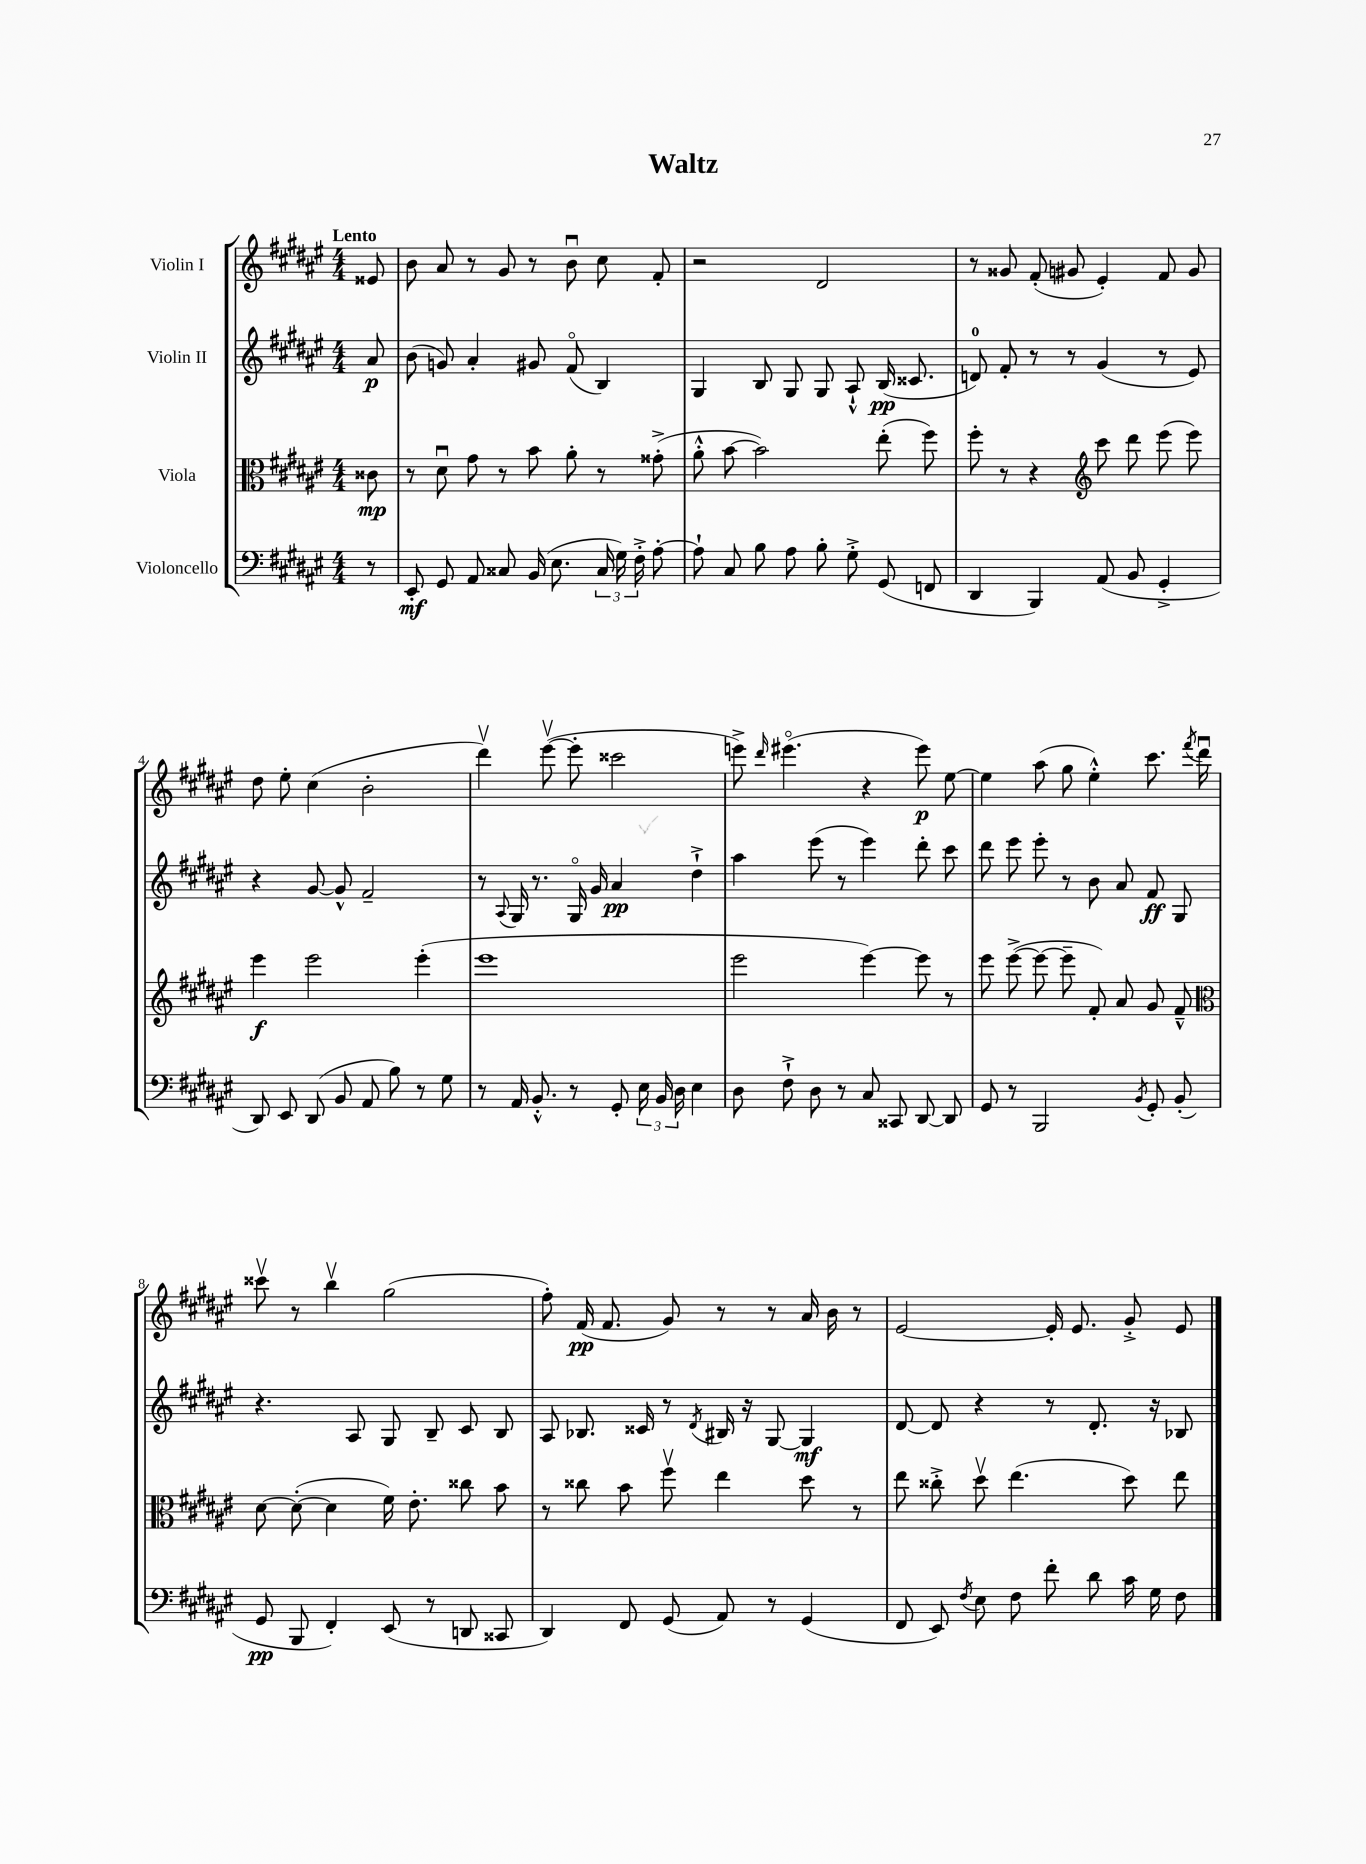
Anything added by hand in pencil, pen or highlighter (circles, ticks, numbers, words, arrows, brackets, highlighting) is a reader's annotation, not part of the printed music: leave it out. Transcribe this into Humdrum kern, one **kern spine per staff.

**kern	**dynam	**kern	**dynam	**kern	**dynam	**kern	**dynam
*part4	*part4	*part3	*part3	*part2	*part2	*part1	*part1
*staff4	*staff4	*staff3	*staff3	*staff2	*staff2	*staff1	*staff1
*I"Violoncello	*	*I"Viola	*	*I"Violin II	*	*I"Violin I	*
*clefF4	*	*clefC3	*	*clefG2	*	*clefG2	*
*k[f#c#g#d#a#e#]	*	*k[f#c#g#d#a#e#]	*	*k[f#c#g#d#a#e#]	*	*k[f#c#g#d#a#e#]	*
*M4/4	*	*M4/4	*	*M4/4	*	*M4/4	*
=	=	=	=	=	=	=	=
!	!	!	!	!	!	!LO:TX:a:B:t=Lento	!
8r	.	8c##X\	mp	8a#/	p	8e##X/	.
=1	=1	=1	=1	=1	=1	=1	=1
8EE#'/	mf	8r	.	(8b\	.	8b\	.
8GG#/	.	8d#u\	.	8gn/)	.	8a#/	.
8AA#/	.	8g#\	.	4a#'/	.	8r	.
8C##X/	.	8r	.	.	.	8g#/	.
(16BB/	.	8b\	.	8g#X/	.	8r	.
8.E#\	.	.	.	.	.	.	.
.	.	8a#'\	.	(8f#/	.	8bu\	.
24C##/	.	8r	.	4B/)	.	8cc#\	.
24G#\)	.	.	.	.	.	.	.
24F#'^\	.	.	.	.	.	.	.
[8A#'\	.	(8g##X'^\	.	.	.	8f#'/	.
=2	=2	=2	=2	=2	=2	=2	=2
8A#`\]	.	8a#'^^\	.	4G#/	.	2r	.
8C#/	.	[8b\	.	.	.	.	.
8B\	.	2b\])	.	8B/	.	.	.
8A#\	.	.	.	8G#/	.	.	.
8B'\	.	.	.	8G#/	.	2d#/	.
8G#'^\	.	.	.	8A#`^^/	.	.	.
(8GG#/	.	(8ee#'\	.	(16B/	pp	.	.
.	.	.	.	8.c##X/	.	.	.
8FFn/	.	8ff#\)	.	.	.	.	.
=3	=3	=3	=3	=3	=3	=3	=3
4DD#/	.	8ff#'\	.	8dn/)	.	8r	.
.	.	8r	.	8f#'/	.	8g##X/	.
4BBB/)	.	4r	.	8r	.	(8f#'/	.
.	.	.	.	8r	.	8g#X/	.
*	*	*clefG2	*	*	*	*	*
(8AA#/	.	8ccc#\	.	(4g#/	.	4e#'/)	.
8BB/	.	8ddd#\	.	.	.	.	.
4GG#'^/	.	(8eee#\	.	8r	.	8f#/	.
.	.	8eee#\)	.	8e#/)	.	8g#/	.
!!LO:LB:g=z
=4	=4	=4	=4	=4	=4	=4	=4
8DD#/)	.	4eee#\	f	4r	.	8dd#\	.
8EE#/	.	.	.	.	.	8ee#'\	.
(8DD#/	.	2eee#\	.	[8g#/	.	(4cc#\	.
8BB/	.	.	.	8g#^^/]	.	.	.
8AA#/	.	.	.	2f#~/	.	2b'\	.
8B\)	.	.	.	.	.	.	.
8r	.	(4eee#'\	.	.	.	.	.
8G#\	.	.	.	.	.	.	.
=5	=5	=5	=5	=5	=5	=5	=5
8r	.	1eee#	.	8r	.	4ddd#v\)	.
.	.	.	.	8qqA#/	.	.	.
16AA#/	.	.	.	16G#/	.	.	.
8.BB'^^/	.	.	.	8.r	.	.	.
.	.	.	.	.	.	([8eee#v\	.
8r	.	.	.	16G#/	.	8eee#'\]	.
.	.	.	.	16g#/	.	.	.
8GG#'/	.	.	.	4a#/	pp	2ccc##X\	.
24E#\	.	.	.	.	.	.	.
24BB/	.	.	.	.	.	.	.
24D#\	.	.	.	.	.	.	.
4E#\	.	.	.	4dd#`^\	.	.	.
=6	=6	=6	=6	=6	=6	=6	=6
8D#\	.	2eee#\	.	4aa#\	.	8eeen^\)	.
.	.	.	.	.	.	16qqddd#/	.
8F#`^\	.	.	.	.	.	(4.eee#X\	.
8D#\	.	.	.	(8eee#\	.	.	.
8r	.	.	.	8r	.	.	.
8C#/	.	[4eee#\)	.	4eee#\)	.	4r	.
8CC##X/	.	.	.	.	.	.	.
[8DD#/	.	8eee#\]	.	8ddd#'\	.	8eee#\)	p
8DD#/]	.	8r	.	8ccc#\	.	[8ee#\	.
=7	=7	=7	=7	=7	=7	=7	=7
8GG#/	.	8eee#\	.	8ddd#\	.	4ee#\]	.
8r	.	([8eee#^\	.	8eee#\	.	.	.
2BBB/	.	8eee#\_	.	8eee#'\	.	(8aa#\	.
.	.	8eee#~\]	.	8r	.	8gg#\	.
.	.	8f#'/)	.	8b\	.	4ee#'^^\)	.
.	.	8a#/	.	8a#/	.	.	.
8qBB/	.	.	.	.	.	.	.
8GG#'/	.	8g#/	.	8f#/	ff	8.ccc#\	.
(8BB'/	.	8f#~^^/	.	8G#/	.	.	.
.	.	.	.	.	.	8qfff#/	.
.	.	.	.	.	.	16ddd#u\	.
!!LO:LB:g=z
=8	=8	=8	=8	=8	=8	=8	=8
*	*	*clefC3	*	*	*	*	*
8GG#/	pp	[8d#\	.	4.r	.	8ccc##Xv\	.
8BBB/	.	(8d#'\_	.	.	.	8r	.
4FF#'/)	.	4d#\]	.	.	.	4bbv\	.
.	.	.	.	8A#/	.	.	.
(8EE#/	.	16f#\)	.	8G#/	.	(2gg#\	.
.	.	8.e#'\	.	.	.	.	.
8r	.	.	.	8B~/	.	.	.
8DDn/	.	8cc##X\	.	8c#/	.	.	.
8CC##X/	.	8b\	.	8B/	.	.	.
=9	=9	=9	=9	=9	=9	=9	=9
4DD#/)	.	8r	.	8A#/	.	8ff#'\)	.
.	.	8cc##X\	.	8.B-X/	.	(16f#/	pp
.	.	.	.	.	.	8.f#/	.
8FF#/	.	8b\	.	.	.	.	.
.	.	.	.	16c##X/	.	.	.
(8GG#/	.	8ff#v\	.	8r	.	8g#/)	.
.	.	.	.	8qd#/	.	.	.
8AA#/)	.	4ee#\	.	16B#X/	.	8r	.
.	.	.	.	16r	.	.	.
8r	.	.	.	[8G#/	.	8r	.
(4GG#/	.	8dd#\	.	4G#/]	mf	16a#/	.
.	.	.	.	.	.	16b\	.
.	.	8r	.	.	.	8r	.
=10	=10	=10	=10	=10	=10	=10	=10
8FF#/	.	8ee#\	.	[8d#/	.	[2e#/	.
8EE#/)	.	8cc##X'^\	.	8d#/]	.	.	.
8qF#/	.	.	.	.	.	.	.
8E#\	.	8dd#v\	.	4r	.	.	.
8F#\	.	(4.ee#\	.	.	.	.	.
8f#'\	.	.	.	8r	.	16e#'/]	.
.	.	.	.	.	.	8.e#/	.
8d#\	.	.	.	8.d#'/	.	.	.
16c#\	.	8dd#\)	.	.	.	8g#'^/	.
16G#\	.	.	.	16r	.	.	.
8F#\	.	8ee#\	.	8B-X/	.	8e#/	.
==	==	==	==	==	==	==	==
*-	*-	*-	*-	*-	*-	*-	*-
